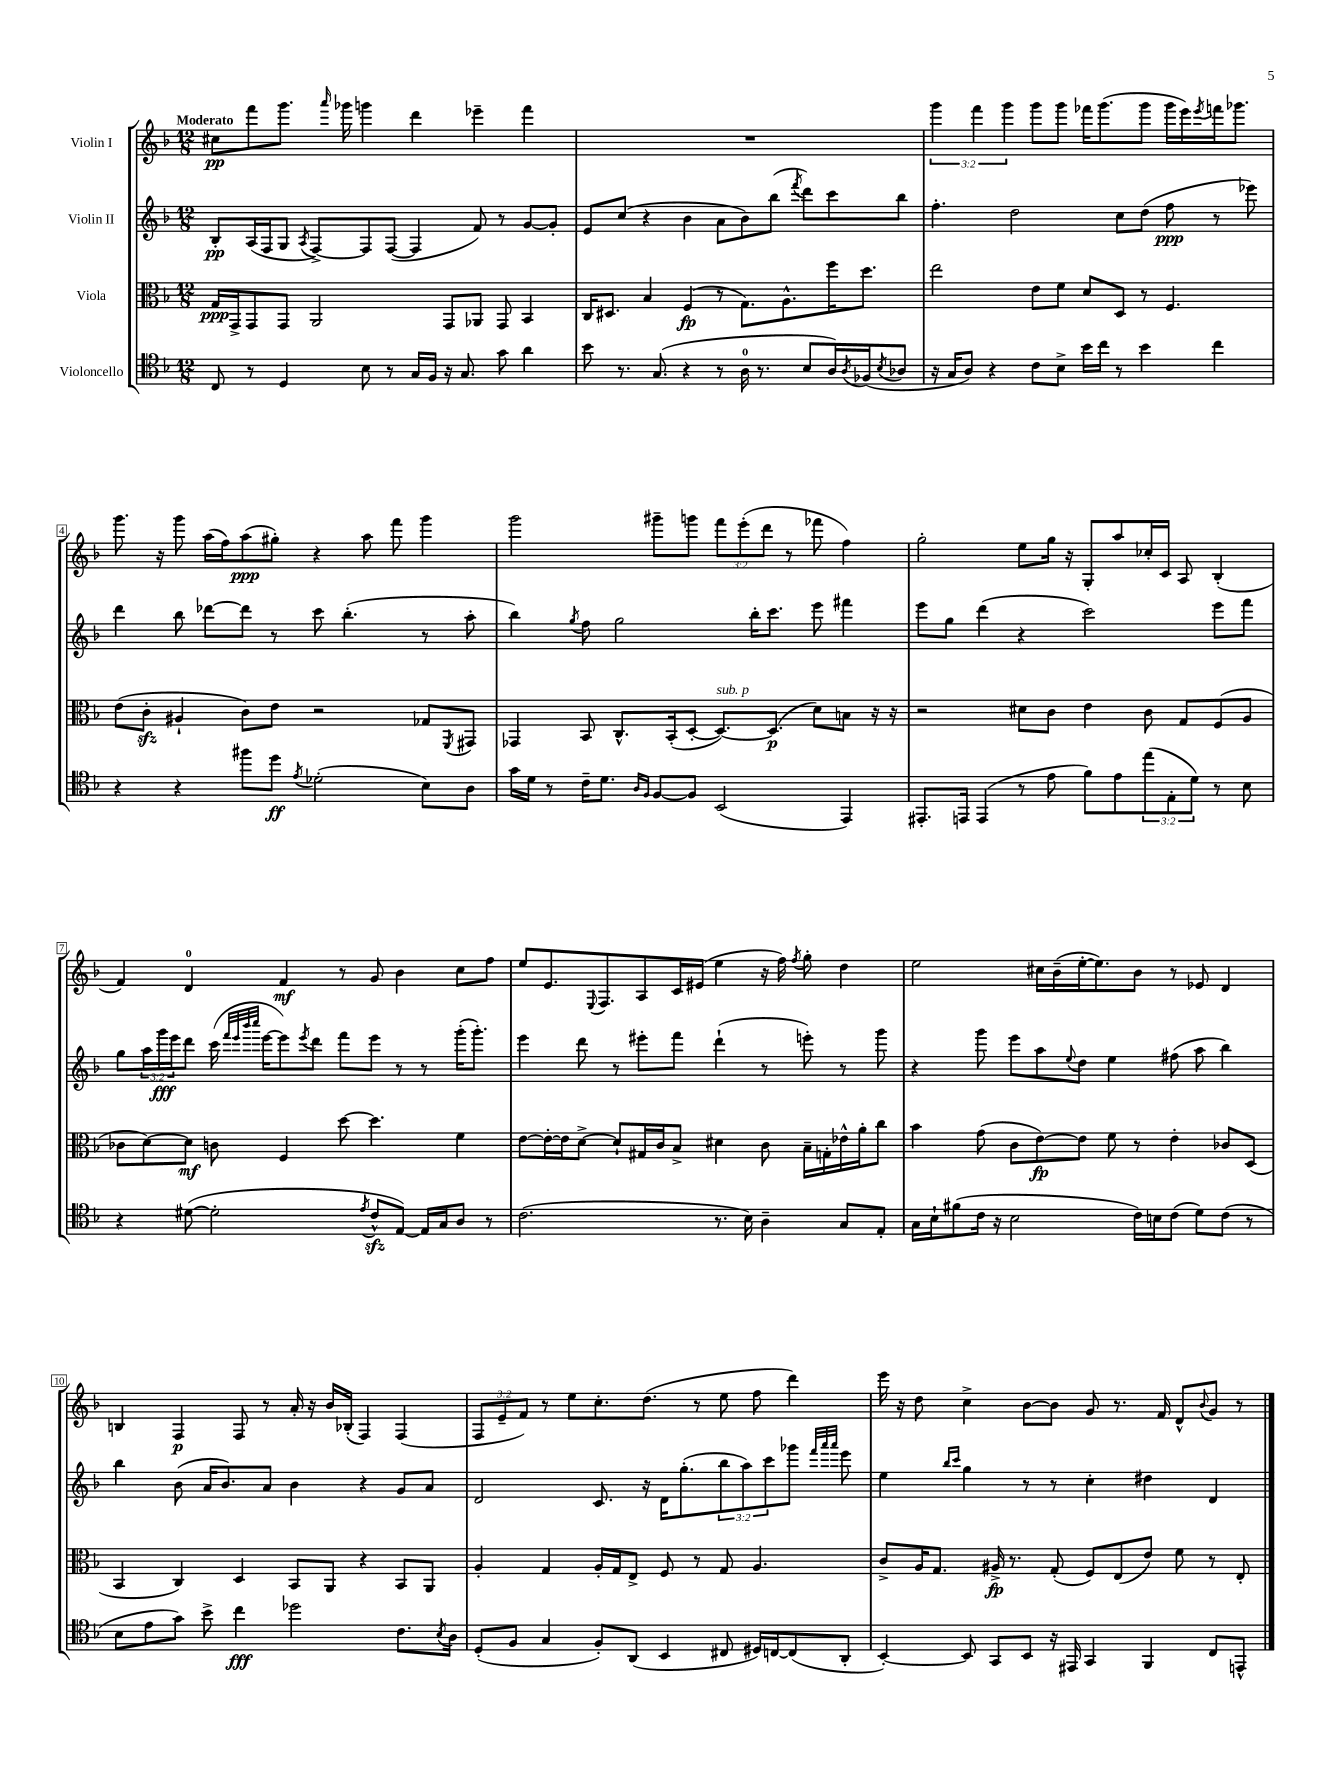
<<
\new StaffGroup <<
\new Staff = "s0" \with { instrumentName = "Violin I" } {
    \clef treble \key f \major \numericTimeSignature \time 12/8 \override Staff.TupletNumber.text = #tuplet-number::calc-fraction-text \tempo "Moderato"
    cis''8\pp f'''8 g'''8. \grace { a'''16 } ges'''16 g'''4 d'''4 ees'''4-- f'''4 |
    R1. |
    \tuplet 3/2 { g'''4 f'''4 g'''4 } g'''8 g'''8 fes'''16 g'''8.( g'''8 g'''16 e'''16) \acciaccatura { e'''8 } f'''16 ges'''8. |
    g'''8. r16 g'''8 a''16( f''16) a''8\ppp( gis''8-.) r4 a''8 f'''8 g'''4 |
    g'''2 gis'''8-- g'''8 \tuplet 3/2 { f'''8 e'''8-.( d'''8 } r8 fes'''8 f''4) |
    g''2-. e''8 g''16 r16 g8-. a''8 ces''16-. c'16 a8 bes4-.( |
    f'4) d'4-0 f'4\mf r8 g'8 bes'4 c''8 f''8 |
    e''8 e'8. \appoggiatura { e8 } f8. a8 c'16 eis'16( e''4 r16 f''16) \acciaccatura { f''8 } g''8-. d''4 |
    e''2 cis''16 bes'16--( e''16~-. e''8.) bes'8 r8 ees'8 d'4 |
    b4 f4\p f8 r8 a'16-. r16 bes'16 bes16-.( f4) f4( |
    \tuplet 3/2 { f8 e'8-- f'8) } r8 e''8 c''8.-. d''8.( r8 e''8 f''8 d'''4) |
    e'''16 r16 d''8 c''4-> bes'8~ bes'8 g'8 r8. f'16 d'8-^ \appoggiatura { bes'8 } g'8 r8 \bar "|." |
}
\new Staff = "s1" \with { instrumentName = "Violin II" } {
    \clef treble \key f \major \numericTimeSignature \time 12/8 \override Staff.TupletNumber.text = #tuplet-number::calc-fraction-text
    bes8-.\pp a16( f16 g8 \acciaccatura { a8 } f8~->) f8 f8~( f4 f'8) r8 g'8~ g'8-. |
    e'8 c''8( r4 bes'4 a'8 bes'8) bes''8( \acciaccatura { f'''8 } d'''8) c'''8 bes''8 |
    f''4.-. d''2 c''8 d''8( f''8\ppp r8 ees'''8) |
    d'''4 bes''8 des'''8~ des'''8 r8 c'''8 bes''4.-.( r8 a''8-. |
    bes''4) \acciaccatura { g''8 } f''8 g''2 bes''16-. c'''8. e'''8 fis'''4 |
    e'''8 g''8 d'''4( r4 c'''2) e'''8 f'''8 |
    g''8 \tuplet 3/2 { a''16 g'''16\fff e'''16 } d'''8 c'''16( \grace { f'''32 e'''32 bes'''32 c''''32 } e'''16~ e'''8) \acciaccatura { e'''8 } d'''8 f'''8 e'''8 r8 r8 g'''16-.( g'''8.-.) |
    e'''4 d'''8 r8 eis'''8-. f'''8 d'''4-!( r8 e'''8-.) r8 g'''8 |
    r4 g'''8 e'''8 a''8 \appoggiatura { e''8 } d''8 e''4 fis''8( a''8 bes''4) |
    bes''4 bes'8( a'16 bes'8.) a'8 bes'4 r4 g'8 a'8 |
    d'2 c'8. r16 d'16 g''8.-.( \tuplet 3/2 { bes''8 a''8) c'''8 } ges'''8 \grace { f'''32 a'''32 a'''32 } e'''8 |
    e''4 \grace { bes''16 c'''16 } g''4 r8 r8 c''4-. dis''4 d'4 \bar "|." |
}
\new Staff = "s2" \with { instrumentName = "Viola" } {
    \clef alto \key f \major \numericTimeSignature \time 12/8
    g16\ppp g,16-> g,8 g,8 a,2 g,8 aes,8 g,8 bes,4 |
    c16 dis8. bes4 f4\fp( r8 g8.) a8.-^ f''16 d''8. |
    e''2 e'8 f'8 d'8 d8 r8 f4. |
    e'8( c'8-.\sfz ais4-! c'8) e'8 r2 ges8 \acciaccatura { f,8 } gis,8 |
    ges,4 bes,8 c8.-^ bes,16-.( d8~-. d8.~^\markup { \italic "sub. p" }) d8.\p( d'8) b8 r16 r16 |
    r2 dis'8 c'8 e'4 c'8 g8 f8( a8 |
    ces'8 d'8~) d'8\mf c'8 f4 d''8~ d''4. f'4 |
    e'8~ e'16~-. e'16 d'8~-> d'8-! gis16 c'16 bes8-> dis'4 c'8 bes16-- g16-. ees'16-^ a'16-. c''8 |
    bes'4 g'8( c'8 e'8~\fp) e'8 f'8 r8 e'4-. ces'8 d8( |
    bes,4 c4) d4 bes,8 a,8 r4 bes,8 a,8 |
    a4-. g4 a16-. g16 e8-> f8 r8 g8 a4. |
    c'8-> a16 g8. ais16->\fp r8. g8-.( f8) e8( e'8) f'8 r8 e8-. \bar "|." |
}
\new Staff = "s3" \with { instrumentName = "Violoncello" } {
    \clef tenor \key f \major \numericTimeSignature \time 12/8 \override Staff.TupletNumber.text = #tuplet-number::calc-fraction-text
    c8 r8 d4 bes8 r8 g16 f16 r16 g8. g'8 a'4 |
    bes'8 r8. g8.( r4 r8 a16-0 r8. bes8 a16) \acciaccatura { a8 } fes16( \acciaccatura { bes8 } aes8 |
    r16 g16 a8) r4 c'8 bes8-> bes'16 c''16 r8 bes'4 c''4 |
    r4 r4 fis''8 d''8\ff \acciaccatura { e'8 } des'2-.( bes8) a8 |
    g'16 d'16 r8 c'16-- d'8. \grace { a16 f16 } f8~ f8 bes,2( e,4) |
    eis,8.-. e,16 e,4( r8 e'8 f'8) e'8 \tuplet 3/2 { e''8( e8-. d'8) } r8 bes8 |
    r4 dis'8~( dis'2-. \acciaccatura { e'8 } c'8-^\sfz e8~) e16 g16 a8 r8 |
    c'2.( r8. bes16) a4-- g8 e8-. |
    g16 bes16-! fis'8( c'16 r16 bes2 c'16) b16 c'8( d'8) c'8( r8 |
    bes8 e'8 g'8) bes'8-> c''4\fff des''2 c'8. \acciaccatura { bes8 } a16 |
    d8-.( f8 g4 f8-.) a,8( bes,4 cis8 dis16) c16~ c8( a,8-. |
    bes,4~-.) bes,8 g,8 bes,8 r16 eis,16 g,4 f,4 c8 e,8-^ \bar "|." |
}
>>
>>
\layout { \context { \Score \override BarNumber.stencil = #(make-stencil-boxer 0.1 0.3 ly:text-interface::print) } }
